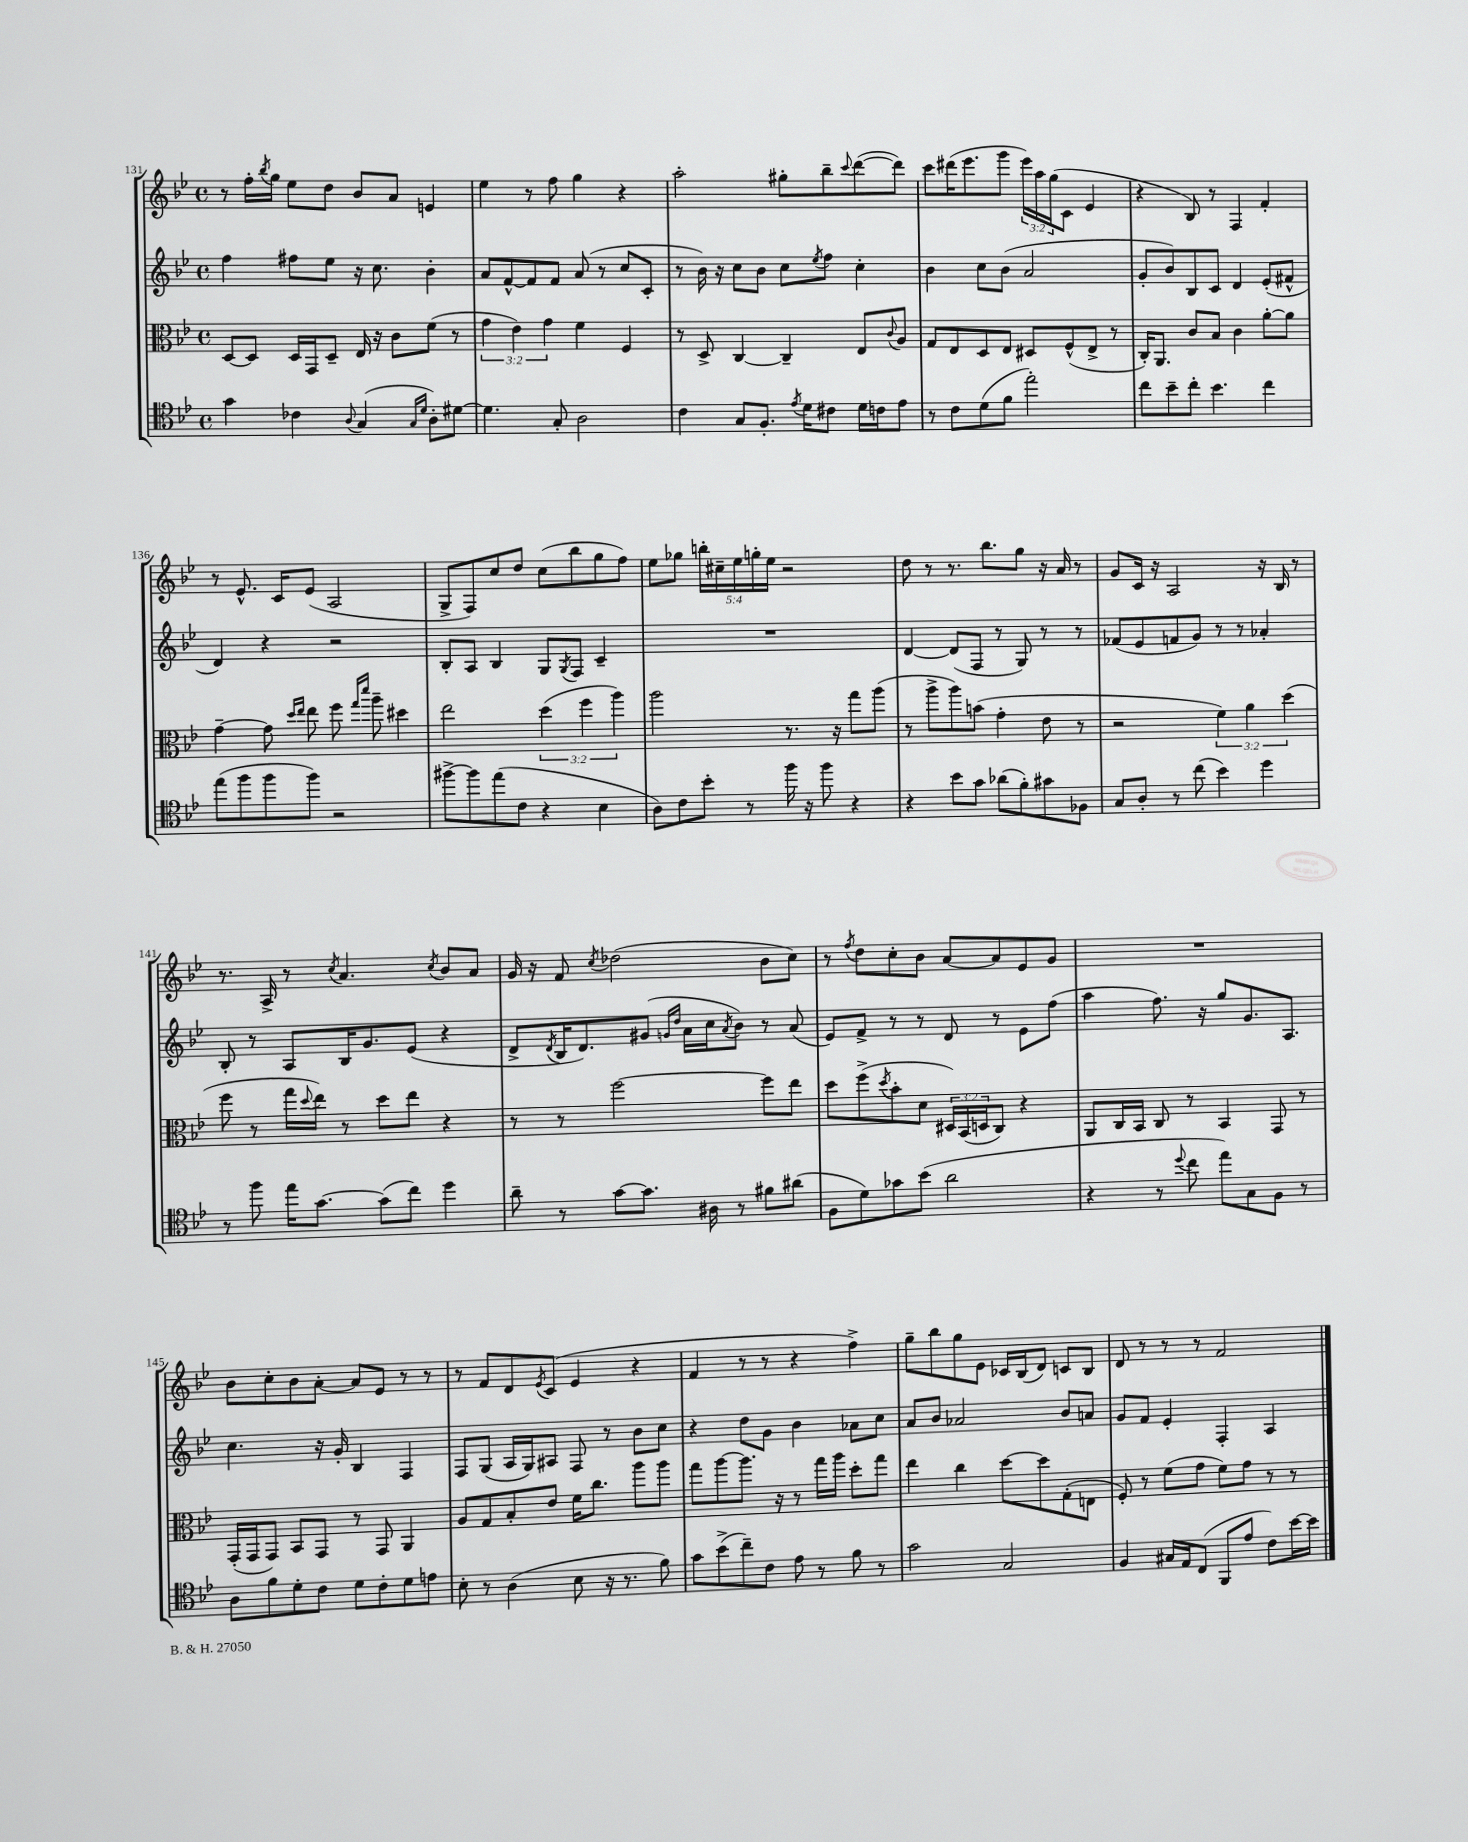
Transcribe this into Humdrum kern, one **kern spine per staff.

**kern	**kern	**kern	**kern
*part4	*part3	*part2	*part1
*staff4	*staff3	*staff2	*staff1
*clefC4	*clefC3	*clefG2	*clefG2
*k[b-e-]	*k[b-e-]	*k[b-e-]	*k[b-e-]
*M4/4	*M4/4	*M4/4	*M4/4
*met(c)	*met(c)	*met(c)	*met(c)
=131	=131	=131	=131
4g\	[8D/L	4ff\	8r
.	8D/J]	.	16ff'\LL
.	.	.	8qbb-/
.	.	.	16gg\JJ
4c-X\	16D/LL	8ff#X\L	8ee-\L
.	16GG/J	.	.
.	8D~/J	8ee-\J	8dd\J
8qqA/	.	.	.
(4G/	16E-/	16r	8b-/L
.	16r	8.cc\	.
.	8c\L	.	8a/J
16qqG/LL	.	.	.
16qqd/JJ	.	.	.
8A'\L)	(8f\J	4b-'\	4en/
[8d#X\J	8r	.	.
=132	=132	=132	=132
4.d#\]	6g\	8a/L	4ee-\
.	.	[8f^^/	.
.	6e-\)	.	.
.	.	8f/]	8r
.	6g\	.	.
8G'/	.	8f/J	8ff\
2A\	4f\	(8a/	4gg\
.	.	8r	.
.	4F/	8cc/L	4r
.	.	8c'/J	.
=133	=133	=133	=133
4c\	8r	8r	2aa'\
.	8D^/	16b-\)	.
.	.	16r	.
8G/L	[4C/	8cc\L	.
8.F'/J	.	8b-\J	.
.	4C~/]	8cc\L	8gg#X'\L
8qe-/	.	.	.
16d\KL	.	.	.
.	.	8qee-/	.
8c#X\J	.	8ff\J	8bb-~\
.	.	.	8qqccc/
16d\LL	8E-/L	4cc'\	([8ddd\
16cn\J	.	.	.
.	8qqc/	.	.
8e-\J	8A/J	.	8ddd\J])
=134	=134	=134	=134
8r	8G/L	4b-\	8ccc\L
8c\L	8E-/	.	(16ddd#X\K
.	.	.	8.eee-\
(8d\	8D/	8cc\L	.
8f\J	8E-/J	(8b-\J	8ggg\J
2ee-'\)	8D#X/L	2a/	24eee-\LL)
.	.	.	24aa\
.	.	.	(24gg\J
.	(8F^^/	.	8c\J
.	8E-^/J	.	4e-/
.	8r	.	.
=135	=135	=135	=135
8cc\L	16C'/KL)	8g'/L	4r
.	8.AA/J	.	.
8b-~\	.	8b-/)	.
8cc'\J	8c/L	8B-/	8B-/)
4.b-\	8B-/J	8c/J	8r
.	4c\	4d/	4F/
4cc\	[8a'\L	(8e-'/L	4f'/
.	8a\J]	8f#X^^/J	.
!!LO:LB:g=z
=136	=136	=136	=136
(8ee-\L	[4g~\	4d/)	8r
8ff\	.	.	8.e-^^/
8ff\	8g\]	4r	.
.	.	.	16c/KL
.	16qqdd/LL	.	.
.	16qqee-/JJ	.	.
8ff\J)	8ee-\	.	(8e-/J
2r	8ff\	2r	2A/
.	16qqgg/LL	.	.
.	16qqddd/JJ	.	.
.	8aa~\	.	.
.	4dd#X\	.	.
=137	=137	=137	=137
[8ff#X^\L	2ee-\	8B-'/L	8G^/L
8ff#\]	.	8A/J	8F/)
(8ee-\	.	4B-/	8cc/
8c\J	.	.	8dd/J
4r	(6dd\	8G/L	(8cc\L
.	.	8qG/	.
.	.	8F/J	8bb-\
.	6ff\	.	.
4B-\	.	4c~/	8gg\
.	6aa\)	.	.
.	.	.	8ff\J)
=138	=138	=138	=138
8A\L)	2aa\	1r	8ee-\L
8c\	.	.	8gg-X\J
8b-'\J	.	.	20bbn'\LL
.	.	.	20cc#X~\
.	.	.	20ee-\
8r	.	.	.
.	.	.	20ggn'\
.	.	.	20ee-\JJ
16ff\	8.r	.	2r
16r	.	.	.
8ff\	.	.	.
.	16r	.	.
4r	8gg\L	.	.
.	(8aa\J	.	.
=139	=139	=139	=139
4r	8r	[4d/	8dd\
.	8aa^\L	.	8r
8b-\L	8aa\)	(8d/L]	8.r
8g\J	(8bn\J	8F/J	.
.	.	.	8.bb-\L
(8a-X\L	4g'\	8r	.
8f'\)	.	8G/)	8gg\J
8g#X\	8e-\	8r	16r
.	.	.	16a/
8F-X\J	8r	8r	8r
=140	=140	=140	=140
8G/L	2r	(8f-X/L	8g/L
8A'/J	.	8e-/	16c/Jk
.	.	.	16r
8r	.	8fn/	2A/
(8cc\	.	8g/J)	.
4b-\)	6f\)	8r	.
.	.	8r	.
.	6a\	.	.
4dd\	.	4a-X'/	16r
.	.	.	16B-/
.	(6dd\	.	.
.	.	.	8r
!!LO:LB:g=z
=141	=141	=141	=141
8r	8ff\	8B-'/	8.r
8ff\	8r	8r	.
.	.	.	16A^/
16ee-\KL	16gg\LL	8A/L	8r
.	8qqdd/	.	.
[8.g\J	16ee-\JJ)	.	.
.	.	.	8qcc/
.	8r	16B-/K	4.a/
.	.	8.g/	.
(8g\L]	8dd\L	.	.
8cc\J)	8ee-\J	(8e-/J	.
.	.	.	8qcc/
4dd\	4r	4r	8b-/L
.	.	.	8a/J
=142	=142	=142	=142
8a~\	8r	8d^/L	16g/
.	.	.	16r
.	.	8qd/	.
8r	8r	16B-/K	8f/
.	.	8.d/)	.
.	.	.	8qcc/
[8g\L	[2ff\	.	(2dd-X\
8.g\J]	.	(8g#X/J	.
.	.	16qqgn/LL	.
.	.	16qqdd/JJ	.
.	.	16a\LL	.
16A#X\	.	16cc\J	.
.	.	8qa/	.
8r	.	8b-\J)	.
8f#X\L	8ff\L]	8r	8b-\L
(8a#X\J	8ee-\J	(8a/	8cc\J)
=143	=143	=143	=143
8F\L	8dd\L	8e-/L)	8r
.	.	.	8qff/
8d\)	(8ff^\	8f^/J	8dd\L
.	8qdd/	.	.
8g-X\	8b-'\	8r	8cc'\
(8b-\J	8d\J	8r	8b-\J
2a\	24D#X/LL)	8d/	[8a/L
.	(24BB-/	.	.
.	24Dn/J	.	.
.	8C/J)	8r	8a/]
.	4r	8e-\L	8e-/
.	.	(8ff\J	8g/J
=144	=144	=144	=144
4r	8AA/L	4aa\	1r
.	16C/L	.	.
.	16BB-/JJ	.	.
8r	8C/	8.ff\)	.
8qqdd/	.	.	.
8cc\	8r	.	.
.	.	16r	.
8ee-\L)	4BB-/	8gg/L	.
8G\	.	8.g/	.
8F\J	8GG/	.	.
.	.	8.A/J	.
8r	8r	.	.
!!LO:LB:g=z
=145	=145	=145	=145
8A\L	(16GG'/LL	4.cc\	8b-\L
.	16GG/J	.	.
8f\	8GG/J)	.	8cc'\
8d'\	8BB-/L	.	8b-\
8c\J	8GG/J	16r	[8a'\J
.	.	16g'/	.
8d\L	8r	4B-/	8a/L]
8c'\	8GG/	.	8e-/J
8d\	4AA/	4F/	8r
8en\J	.	.	8r
=146	=146	=146	=146
8B-'\	8A/L	8F/L	8r
8r	8G/	(8G/J	8f/L
(4A\	8B-'/	16A/LL	8d/
.	.	16G/J)	.
.	.	.	8qe-/
.	8e-/J	8A#X/J	(8c/J
8B-\	16f\KL	8F/	4e-/
.	8.cc\J	.	.
16r	.	8r	.
8.r	.	.	.
.	8aa\L	8b-\L	4r
8f\)	8aa\J	8cc\J	.
=147	=147	=147	=147
8g\L	8gg\L	4r	4f/
(8b-^\	[8aa\	.	.
8cc~\)	8.aa\J]	8dd\L	8r
8c\J	.	8g\J	8r
.	16r	.	.
8e-\	8r	4b-\	4r
8r	16gg\LL	.	.
.	16aa\JJ	.	.
8f\	8dd'\L	8a-X\L	4ff^\)
8r	8gg\J	8cc\J	.
=148	=148	=148	=148
2g\	4ee-\	8a/L	8gg~\L
.	.	8b-/J	8bb-\
.	4cc\	2a-X/	8gg\
.	.	.	8e-\J
2G/	[8dd\L	.	16c-X/LL
.	.	.	(16B-/J
.	8dd\]	.	8d/J)
.	(8G'\	8b-/L	8cn/L
.	8En\J	8an/J	8B-/J
=149	=149	=149	=149
4F/	8F'/)	8g/L	8d/
.	8r	8f/J	8r
16G#X/LL	(8f\L	4e-'/	8r
16E-/J	.	.	.
(8C/J	8g\J	.	8r
8FF/L	8f\L)	4F'/	2f/
8e-/J	8g\J	.	.
8c\L)	8r	4A/	.
[16b-\L	8r	.	.
16b-\JJ]	.	.	.
==	==	==	==
*-	*-	*-	*-
